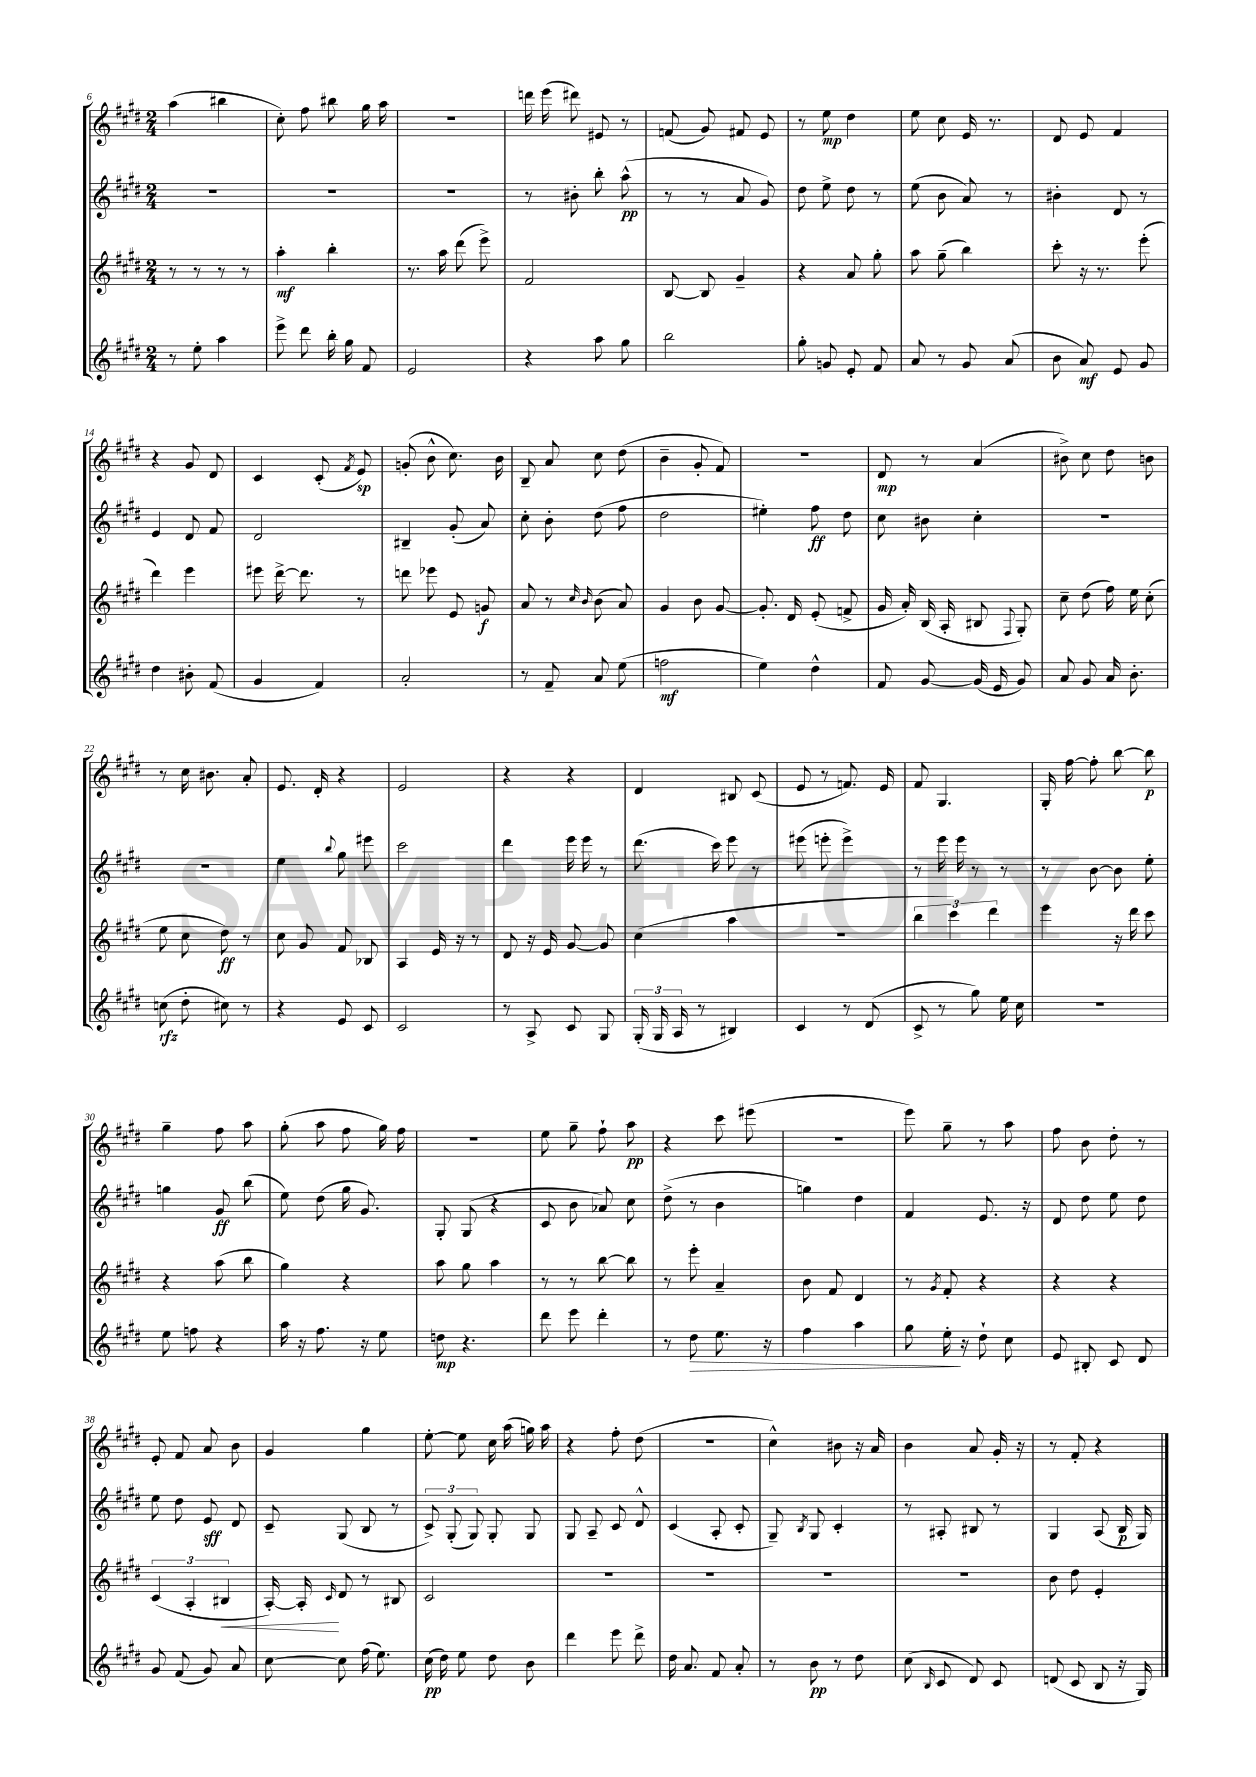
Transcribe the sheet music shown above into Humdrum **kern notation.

**kern	**kern	**kern	**kern
*staff4	*staff3	*staff2	*staff1
*clefG2	*clefG2	*clefG2	*clefG2
*k[f#c#g#d#]	*k[f#c#g#d#]	*k[f#c#g#d#]	*k[f#c#g#d#]
*M2/4	*M2/4	*M2/4	*M2/4
8r	8r	2r	(4aa\
8ee'\	8r	.	.
4aa\	8r	.	4bb#\
.	8r	.	.
=	=	=	=
8eee^\	4aa'\	2r	8cc#'\)
8ddd#\	.	.	8ff#\
16bb'\	4bb'\	.	8bb#\
16gg#\	.	.	.
8f#/	.	.	16gg#\
.	.	.	16aa\
=	=	=	=
2e/	8.r	2r	2r
.	16aa\	.	.
.	(8ddd#\	.	.
.	8eee^\)	.	.
=	=	=	=
4r	2f#/	8r	16ddd\
.	.	.	(16eee\
.	.	8b#'\	8ddd#\)
8aa\	.	8bb'\	8e#/
8gg#\	.	(8aa^^\	8r
=	=	=	=
2bb\	[8B/	8r	(8f/
.	8B/]	8r	8g#/)
.	4g#~/	8a/	8f#/
.	.	8g#/)	8e/
=	=	=	=
8gg#'\	4r	8dd#\	8r
8g/	.	8ee^\	8ee\
8e'/	8a/	8dd#\	4dd#\
8f#/	8gg#'\	8r	.
=	=	=	=
8a/	8aa\	(8ee\	8ee\
8r	(8gg#~\	8b\	8cc#\
8g#/	4bb\)	8a/)	16e/
.	.	.	8.r
(8a/	.	8r	.
=	=	=	=
8b\	8ccc#'\	4b#'\	8d#/
8a/)	16r	.	8e/
.	8.r	.	.
8e/	.	8d#/	4f#/
8g#/	(8eee'\	8r	.
=	=	=	=
4dd#\	4ddd#\)	4e/	4r
8b#'\	4eee\	8d#/	8g#/
(8f#/	.	8f#/	8d#/
=	=	=	=
4g#/	8eee#\	2d#/	4c#/
.	[16ddd#^\	.	.
.	8.ddd#\]	.	.
4f#/)	.	.	(8c#'/
.	.	.	8qf#/
.	8r	.	8e/)
=	=	=	=
2a'/	8ddd\	4B#~/	(8g'/
.	8eee-\	.	8b^^\
.	8e/	(8g#'/	8.cc#\)
.	8g/	8a/)	.
.	.	.	16b\
=	=	=	=
8r	8a/	8cc#'\	8B~/
8f#~/	8r	8b'\	8a/
.	16qqcc#/	.	.
.	16qqb/	.	.
8a/	(8b\	(8dd#\	8cc#\
(8ee\	8a/)	8ff#\	(8dd#\
=	=	=	=
2ff\	4g#/	2dd#\	4b~\
.	8b\	.	8g#'/
.	[8g#/	.	8f#/)
=	=	=	=
4ee\)	8.g#'/]	4ee#'\)	2r
.	16d#/	.	.
4dd#^^\	(8e'/	8ff#\	.
.	8f^/	8dd#\	.
=	=	=	=
8f#/	16g#/	8cc#\	8d#/
.	16a'/)	.	.
[8g#/	(16B/	8b#\	8r
.	16A'/	.	.
(16g#/]	8B#/	4cc#'\	(4a/
16e/	.	.	.
.	8qqF#/	.	.
8g#/)	8G#'/)	.	.
=	=	=	=
8a/	8cc#~\	2r	8b#^\)
8g#/	(8dd#\	.	8cc#\
16a/	16ff#\)	.	8dd#\
8.b'\	16ee\	.	.
.	(8cc#'\	.	8b\
=	=	=	=
(8cc\	8ee\	2r	8r
8dd#'\	8cc#\	.	16cc#\
.	.	.	8.b#\
8cc#\)	8dd#\)	.	.
8r	8r	.	8a'/
=	=	=	=
4r	8cc#\	4ee\	8.e/
.	8g#/	.	.
.	.	.	16d#'/
.	.	8qqbb/	.
8e/	8f#/	8gg#\	4r
8c#/	8B-/	8eee#\	.
=	=	=	=
2c#/	4A/	2ccc#\	2e/
.	16e/	.	.
.	16r	.	.
.	8r	.	.
=	=	=	=
8r	8d#/	4ddd#\	4r
8A^/	16r	.	.
.	16e/	.	.
8c#/	[8g#/	16eee\	4r
.	.	16eee\	.
8G#/	8g#/]	8r	.
=	=	=	=
(24G#'/	(4cc#\	(8.ddd#\	4d#/
24G#/	.	.	.
24A/	.	.	.
8r	.	.	.
.	.	16ccc#\)	.
4B#/)	4aa\	8eee\	8B#/
.	.	8r	(8c#/
=	=	=	=
4c#/	2r	(8eee#\	8e/
.	.	8eee'\	8r
8r	.	4eee^\)	8.f/)
(8d#/	.	.	.
.	.	.	16e/
=	=	=	=
8c#^/	6bb\	8r	8f#/
8r	.	16eee\	4.G#/
.	6ccc#\)	.	.
.	.	16eee\	.
8gg#\)	.	8r	.
.	6ddd#\	.	.
16ee\	.	8r	.
16cc#\	.	.	.
=	=	=	=
2r	4eee\	8r	16G#'/
.	.	.	[16ff#\
.	.	[8b\	8ff#'\]
.	16r	8b\]	[8bb\
.	16ddd#\	.	.
.	8ccc#\	8ee'\	8bb\]
=	=	=	=
8ee\	4r	4gg\	4gg#~\
8ff\	.	.	.
4r	(8aa\	8g#/	8ff#\
.	8bb\	(8bb\	8aa\
=	=	=	=
16aa\	4gg#\)	8ee\)	(8gg#'\
16r	.	.	.
8.ff#\	.	(8dd#\	8aa\
.	4r	16gg#\	8ff#\
16r	.	8.g#/)	.
8ee\	.	.	16gg#\)
.	.	.	16ff#\
=	=	=	=
8dd\	8aa\	8G#'/	2r
4.r	8gg#\	(8G#/	.
.	4aa\	4r	.
=	=	=	=
8ddd#\	8r	8c#/	8ee\
8eee\	8r	8b\	8gg#~\
4ddd#'\	[8bb\	8a-/)	8ff#`\
.	8bb\]	8cc#\	8aa\
=	=	=	=
8r	8r	(8dd#^\	4r
8dd#\	8eee'\	8r	.
8.ee\	4a~/	4b\	8ccc#\
.	.	.	(8eee#\
16r	.	.	.
=	=	=	=
4ff#\	8b\	4gg\)	2r
.	8f#/	.	.
4aa\	4d#/	4dd#\	.
=	=	=	=
8gg#\	8r	4f#/	8eee\)
.	8qg#/	.	.
16ee'\	8f#'/	.	8gg#~\
16r	.	.	.
8dd#`\	4r	8.e/	8r
8cc#\	.	.	8aa\
.	.	16r	.
=	=	=	=
8e/	4r	8d#/	8ff#\
8B#'/	.	8dd#\	8b\
8c#/	4r	8ee\	8dd#'\
8d#/	.	8dd#\	8r
=	=	=	=
8g#/	(6c#/	8ee\	8e'/
(8f#/	.	8dd#\	8f#/
.	6A'/	.	.
8g#/)	.	8e/	8a/
.	6B#/	.	.
8a/	.	8d#/	8b\
=	=	=	=
[8cc#\	[16A'/)	8c#~/	4g#/
.	16A'/]	.	.
.	16qqc#/	.	.
8cc#\]	8d#/	(8G#/	.
(16ff#\	8r	8B/	4gg#\
8.ee\)	.	.	.
.	8B#/	8r	.
=	=	=	=
(16cc#\	2c#/	12c#^/)	[8ee'\
16dd#\)	.	.	.
.	.	(12G#'/	.
8ee\	.	.	8ee\]
.	.	12G#/)	.
8dd#\	.	8G#'/	16cc#\
.	.	.	(16aa\
8b\	.	8G#/	16gg\)
.	.	.	16aa\
=	=	=	=
4ddd#\	2r	8G#/	4r
.	.	8A~/	.
8eee\	.	8c#/	8ff#'\
8ddd#^\	.	8d#^^/	(8dd#\
=	=	=	=
16dd#\	2r	(4c#/	2r
8.a/	.	.	.
8f#/	.	8A'/	.
8a'/	.	8c#'/	.
=	=	=	=
8r	2r	8G#~/)	4cc#^^\)
.	.	8qB/	.
8b\	.	8G#/	.
8r	.	4c#'/	8b#\
8dd#\	.	.	16r
.	.	.	16a/
=	=	=	=
(8cc#\	2r	8r	4b\
16qqB/	.	.	.
8c#/	.	8A#'/	.
8d#/)	.	8B#/	8a/
8c#/	.	8r	16g#'/
.	.	.	16r
=	=	=	=
(8d/	8b\	4G#/	8r
8c#/	8dd#\	.	8f#'/
8B/	4e'/	(8A/	4r
16r	.	16B/	.
16G#/)	.	16G#/)	.
==	==	==	==
*-	*-	*-	*-
